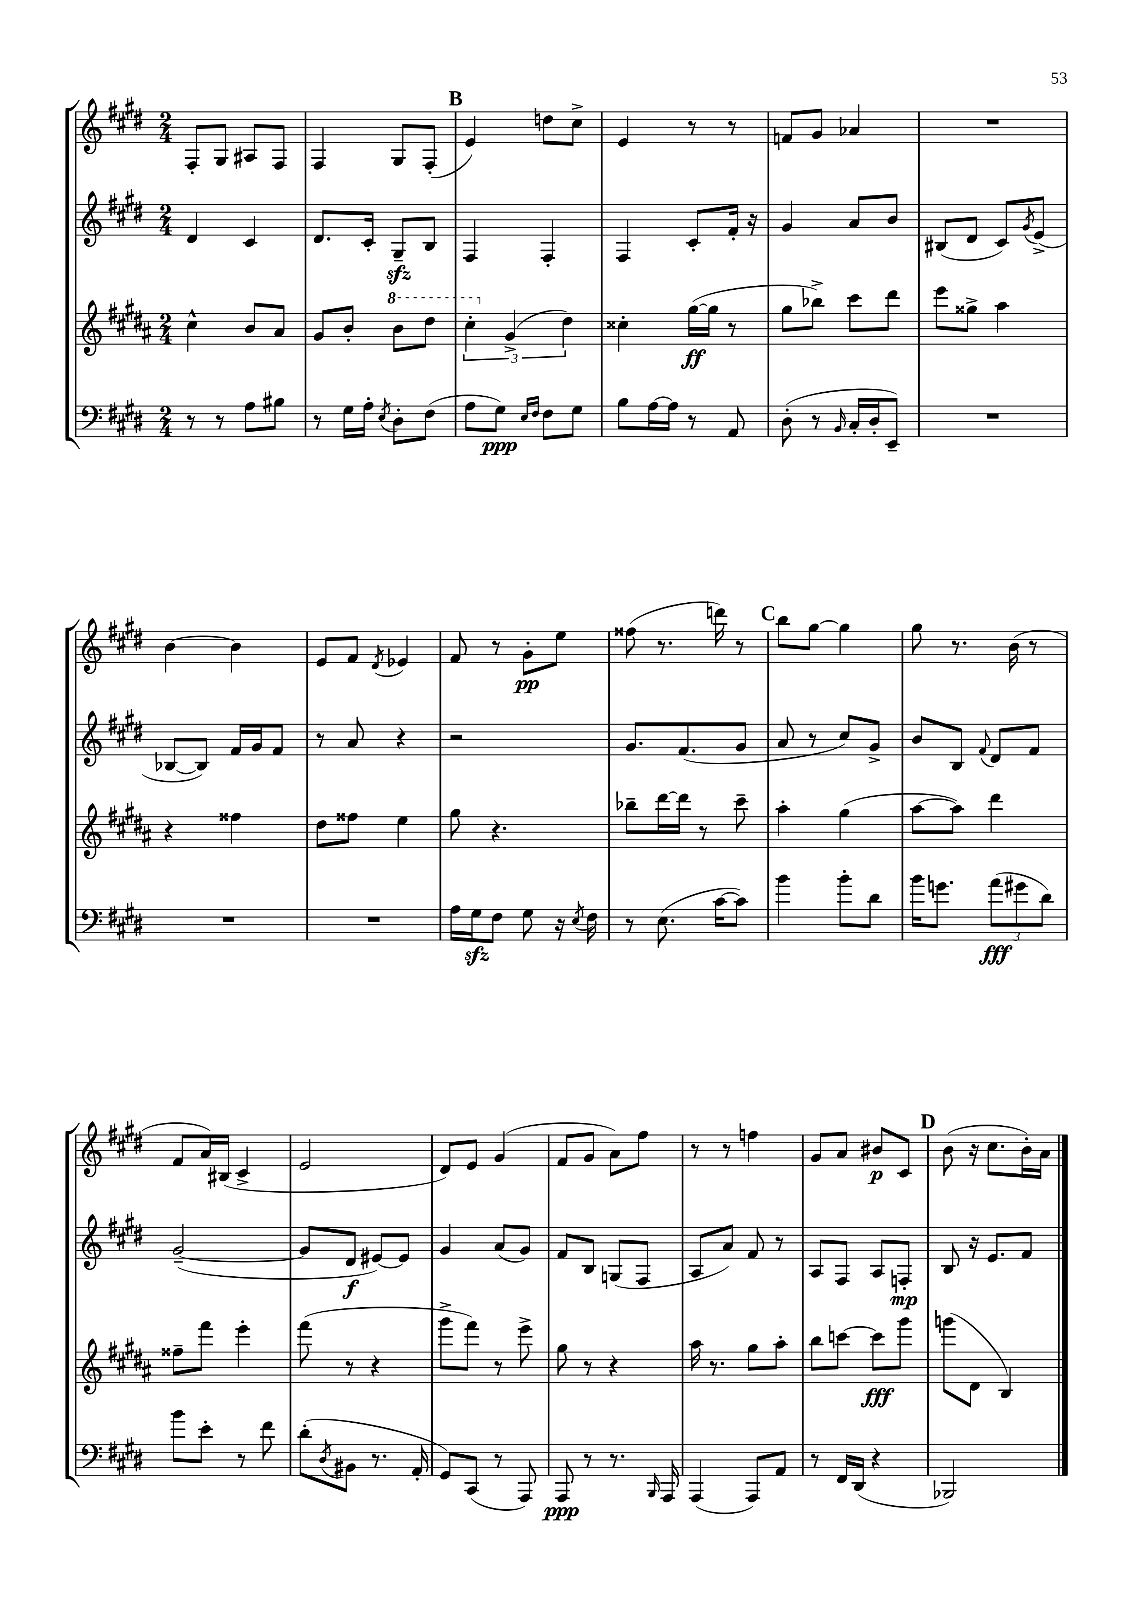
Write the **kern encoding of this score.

**kern	**kern	**kern	**kern
*staff4	*staff3	*staff2	*staff1
*clefF4	*clefG2	*clefG2	*clefG2
*k[f#c#g#d#]	*k[f#c#g#d#a#]	*k[f#c#g#d#]	*k[f#c#g#d#]
*M2/4	*M2/4	*M2/4	*M2/4
8r	4cc#^^	4d#	8F#'
8r	.	.	8G#
8A	8b	4c#	8A#
8B#	8a#	.	8F#
=	=	=	=
8r	8g#	8.d#	4F#
16G#	8b'	.	.
16A'	.	16c#'	.
8qE	.	.	.
8D#'	8bb	8G#~	8G#
(8F#	8ddd#	8B	(8F#'
=	=	=	=
8A	6ccc#'	4F#	4e)
8G#)	.	.	.
.	(6g#^	.	.
16qqE	.	.	.
16qqF#	.	.	.
8F#	.	4F#'	8dd
.	6dd#)	.	.
8G#	.	.	8cc#^
=	=	=	=
8B	4cc##'	4F#	4e
[16A	.	.	.
16A]	.	.	.
8r	([16gg#	8c#'	8r
.	16gg#]	.	.
8AA	8r	16f#'	8r
.	.	16r	.
=	=	=	=
(8D#'	8gg#	4g#	8f
8r	8bb-^)	.	8g#
16qqBB	.	.	.
16C#'	8ccc#	8a	4a-
16D#'	.	.	.
8EE~)	8ddd#	8b	.
=	=	=	=
2r	8eee	(8B#	2r
.	8gg##^	8d#	.
.	4aa#	8c#)	.
.	.	8qg#	.
.	.	(8e^	.
=	=	=	=
2r	4r	[8B-	[4b
.	.	8B-])	.
.	4ff##	16f#	4b]
.	.	16g#	.
.	.	8f#	.
=	=	=	=
2r	8dd#	8r	8e
.	8ff##	8a	8f#
.	.	.	8qd#
.	4ee	4r	4e-
=	=	=	=
16A	8gg#	2r	8f#
16G#	.	.	.
8F#	4.r	.	8r
8G#	.	.	8g#'
16r	.	.	8ee
8qE	.	.	.
16F#	.	.	.
=	=	=	=
8r	8bb-~	8.g#	(8ff##
(8.E	[16ddd#	.	8.r
.	16ddd#]	(8.f#	.
.	8r	.	.
[16c#	.	.	16ddd)
8c#])	8ccc#~	8g#	8r
=	=	=	=
4b	4aa#'	8a	8bb
.	.	8r	[8gg#
8b'	(4gg#	8cc#)	4gg#]
8d#	.	8g#^	.
=	=	=	=
16b	[8aa#	8b	8gg#
8.g	.	.	.
.	8aa#])	8B	8.r
.	.	8qqf#	.
(12a	4ddd#	8d#	.
.	.	.	(16b
12g#	.	.	.
.	.	8f#	8r
12d#)	.	.	.
=	=	=	=
8b	8ff##~	([2g#~	8f#
8e'	8fff#	.	16a)
.	.	.	(16B#
8r	4eee'	.	4c#^
8f#	.	.	.
=	=	=	=
(8d#'	(8fff#	8g#]	2e
8qD#	.	.	.
8BB#	8r	8d#	.
8.r	4r	[8e#)	.
.	.	8e#]	.
16AA'	.	.	.
=	=	=	=
8GG#)	8ggg#^	4g#	8d#)
(8CC#	8fff#)	.	8e
8r	8r	(8a	(4g#
8AAA)	8eee^	8g#)	.
=	=	=	=
8AAA	8gg#	8f#	8f#
8r	8r	8B	8g#
8.r	4r	(8G	8a)
.	.	8F#	8ff#
16qqBBB	.	.	.
16AAA	.	.	.
=	=	=	=
(4AAA	16aa#	8A	8r
.	8.r	.	.
.	.	8a)	8r
8AAA)	8gg#	8f#	4ff
8AA	8aa#'	8r	.
=	=	=	=
8r	8bb	8A	8g#
16FF#	[8ccc	8F#	8a
(16DD#	.	.	.
4r	8ccc]	8A	8b#
.	8ggg#	8F'	8c#
=	=	=	=
2BBB-)	(8ggg	8B	(8b
.	8d#	16r	16r
.	.	8.e	8.cc#
.	4B)	.	.
.	.	8f#	16b')
.	.	.	16a
==	==	==	==
*-	*-	*-	*-
